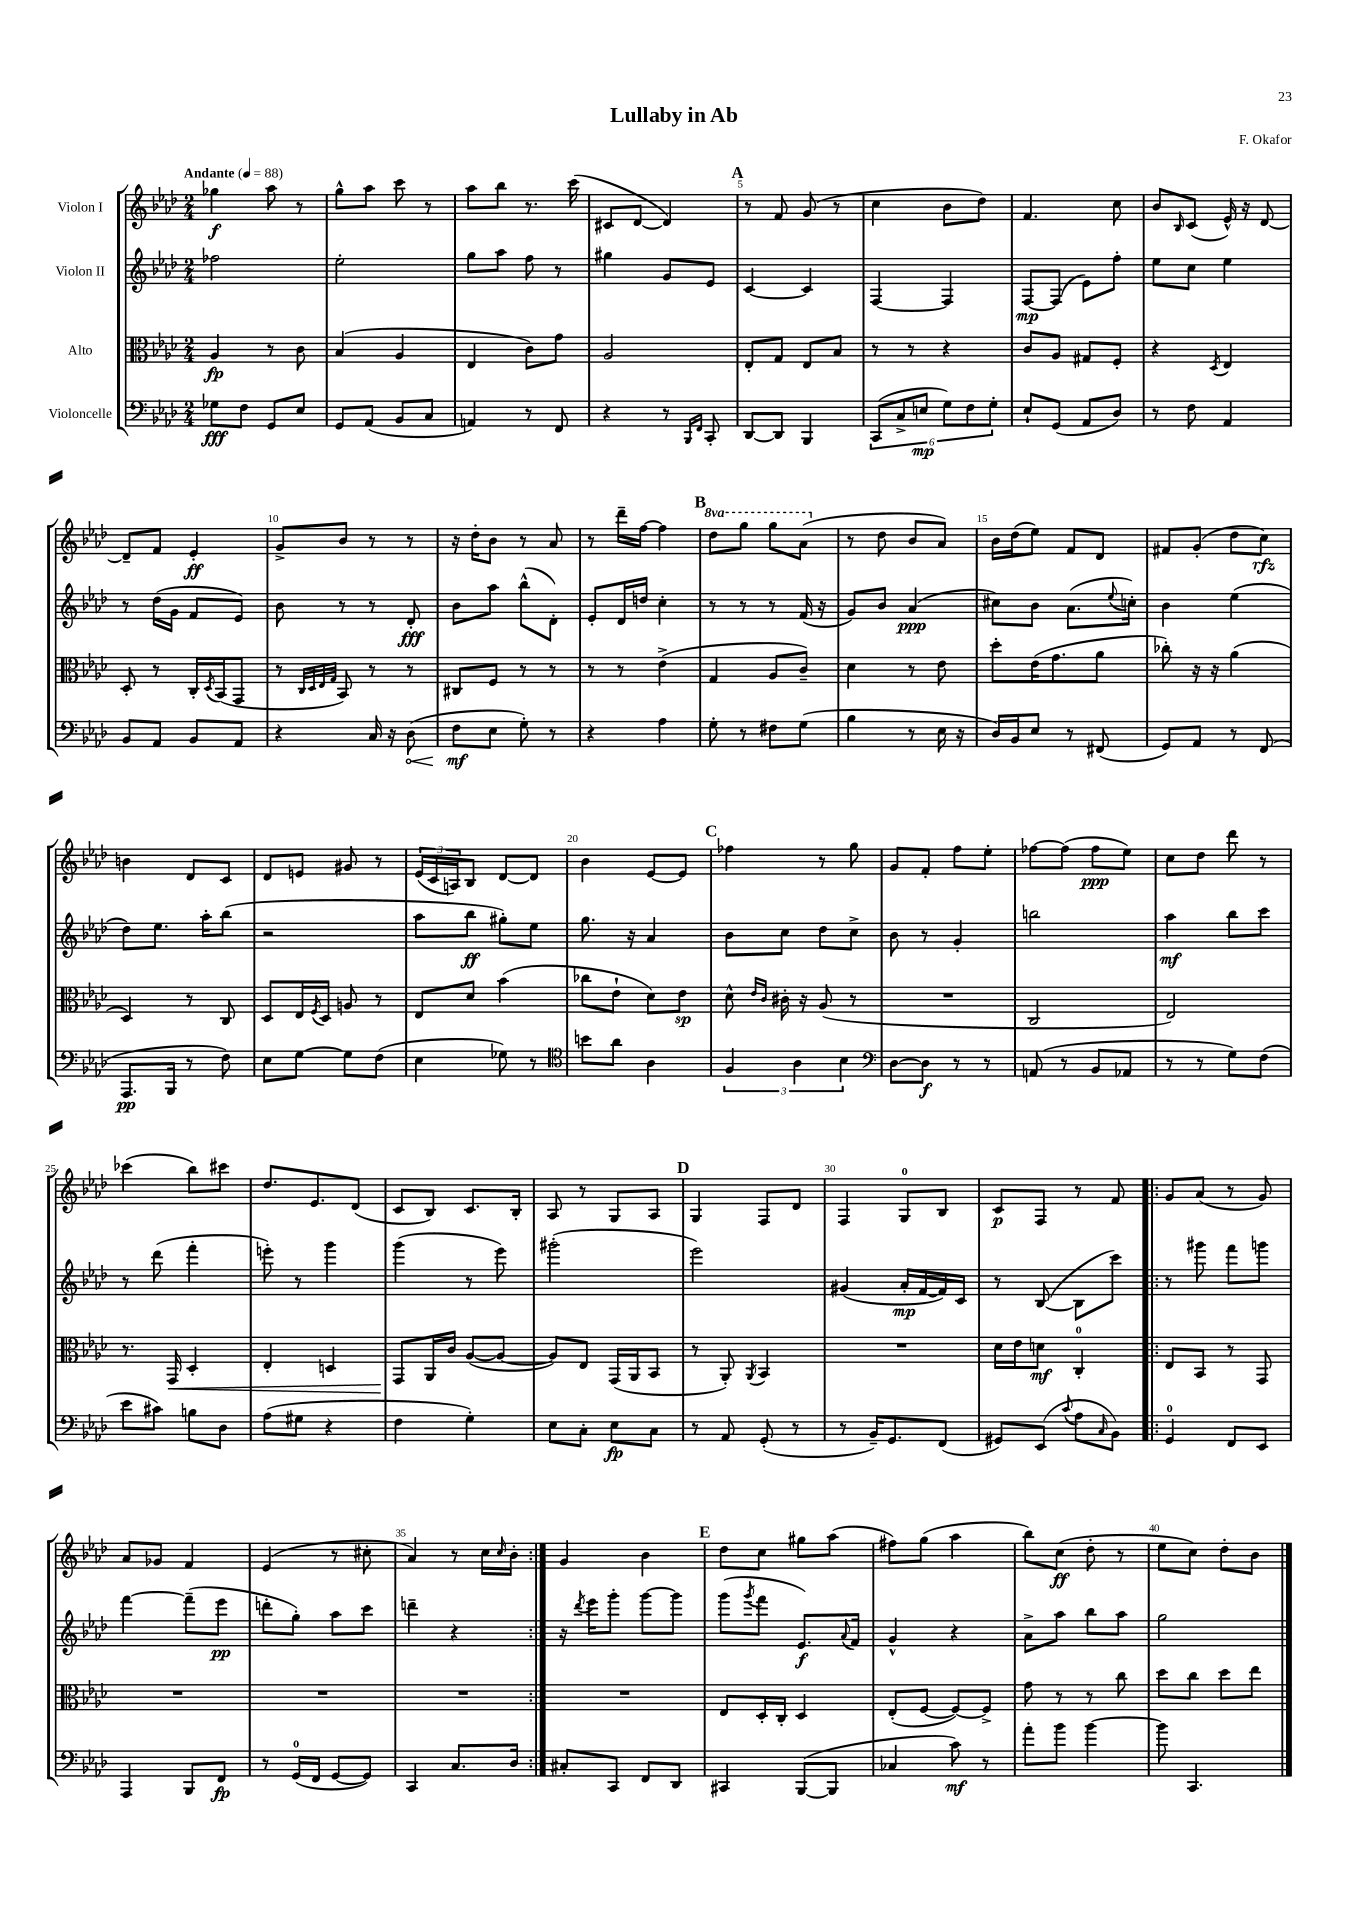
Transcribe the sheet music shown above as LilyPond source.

\header { title = "Lullaby in Ab" composer = "F. Okafor" }
<<
\new StaffGroup <<
\new Staff = "s0" \with { instrumentName = "Violon I" } {
    \clef treble \key aes \major \numericTimeSignature \time 2/4 \set Staff.ottavationMarkups = #ottavation-simple-ordinals \tempo "Andante" 4 = 88
    ges''4\f aes''8 r8 |
    g''8-^ aes''8 c'''8 r8 |
    aes''8 bes''8 r8. c'''16( |
    cis'8 des'8~ des'4) |
    \mark \markup { \bold "A" } r8 f'8 g'8( r8 |
    c''4 bes'8 des''8) |
    f'4. c''8 |
    bes'8 \grace { bes16 } c'8( ees'16-^) r16 des'8~ |
    des'8-- f'8 ees'4-.\ff |
    g'8-> bes'8 r8 r8 |
    r16 des''16-. bes'8 r8 aes'8 |
    r8 des'''16-- f''16~ f''4 |
    \mark \markup { \bold "B" } \ottava #1 des'''8 g'''8 g'''8 aes''8( \ottava #0 |
    r8 des''8 bes'8 aes'8) |
    bes'16 des''16( ees''8) f'8 des'8 |
    fis'8 g'8-.( des''8 c''8\rfz) |
    b'4 des'8 c'8 |
    des'8 e'8 gis'8 r8 |
    \tuplet 3/2 { ees'16( c'16 a16) } bes8 des'8~ des'8 |
    bes'4 ees'8~ ees'8 |
    \mark \markup { \bold "C" } fes''4 r8 g''8 |
    g'8 f'8-. f''8 ees''8-. |
    fes''8~ fes''8( fes''8\ppp ees''8) |
    c''8 des''8 des'''8 r8 |
    ces'''4( bes''8) cis'''8 |
    des''8. ees'8. des'8( |
    c'8 bes8) c'8. bes16-. |
    aes8 r8 g8 aes8 |
    \mark \markup { \bold "D" } g4 f8 des'8 |
    f4 g8-0 bes8 |
    c'8\p f8 r8 f'8 |
    \repeat volta 2 { g'8 aes'8( r8 g'8) |
    aes'8 ges'8 f'4 |
    ees'4( r8 cis''8-. |
    aes'4) r8 c''16 \grace { c''16 } bes'16-. | }
    g'4 bes'4 |
    \mark \markup { \bold "E" } des''8 c''8 gis''8 aes''8( |
    fis''8) g''8( aes''4 |
    bes''8) c''8\ff( des''8-. r8 |
    ees''8 c''8) des''8-. bes'8 \bar "|." |
}
\new Staff = "s1" \with { instrumentName = "Violon II" } {
    \clef treble \key aes \major \numericTimeSignature \time 2/4
    fes''2 |
    ees''2-. |
    g''8 aes''8 f''8 r8 |
    gis''4 g'8 ees'8 |
    \mark \markup { \bold "A" } c'4~ c'4 |
    f4~ f4 |
    f8~\mp f8( ees'8) f''8-. |
    ees''8 c''8 ees''4 |
    r8 des''16( g'16 f'8 ees'8) |
    bes'8 r8 r8 des'8-.\fff |
    bes'8 aes''8 bes''8-^( des'8-.) |
    ees'8-. des'16 d''16 c''4-. |
    \mark \markup { \bold "B" } r8 r8 r8 f'16( r16 |
    g'8) bes'8 aes'4\ppp( |
    cis''8) bes'8 aes'8.( \appoggiatura { ees''8 } c''16-.) |
    bes'4 ees''4( |
    des''8) ees''8. aes''16-. bes''8( |
    r2 |
    aes''8 bes''8\ff gis''8-.) ees''8 |
    g''8. r16 aes'4 |
    \mark \markup { \bold "C" } bes'8 c''8 des''8 c''8-> |
    bes'8 r8 g'4-. |
    b''2 |
    aes''4\mf bes''8 c'''8 |
    r8 des'''8( f'''4-. |
    e'''8-.) r8 g'''4 |
    g'''4( r8 ees'''8) |
    gis'''2-.( |
    \mark \markup { \bold "D" } ees'''2) |
    gis'4( aes'16-.\mp f'16~ f'16) c'16 |
    r8 bes8~( bes8 c'''8) |
    \repeat volta 2 { r8 gis'''8 f'''8 g'''8 |
    f'''4~ f'''8--( ees'''8\pp |
    d'''8-. g''8-.) aes''8 c'''8 |
    d'''4-- r4 | }
    r16 \acciaccatura { des'''8 } ees'''16 g'''8-. g'''8~ g'''8 |
    \mark \markup { \bold "E" } g'''8( \acciaccatura { g'''8 } f'''8 ees'8.\f) \appoggiatura { aes'8 } f'16 |
    g'4-^ r4 |
    aes'8-> aes''8 bes''8 aes''8 |
    g''2 \bar "|." |
}
\new Staff = "s2" \with { instrumentName = "Alto" } {
    \clef alto \key aes \major \numericTimeSignature \time 2/4
    aes4\fp r8 c'8 |
    bes4( aes4 |
    ees4 c'8) g'8 |
    aes2 |
    \mark \markup { \bold "A" } ees8-. g8 ees8 bes8 |
    r8 r8 r4 |
    c'8 aes8 gis8 f8-. |
    r4 \acciaccatura { des8 } ees4 |
    des8-. r8 c16-. \acciaccatura { des8 } bes,16( g,8 |
    r8 \grace { c32 des32 ees32 g32 } bes,8) r8 r8 |
    cis8 f8 r8 r8 |
    r8 r8 ees'4->( |
    \mark \markup { \bold "B" } g4 aes8 c'8--) |
    des'4 r8 ees'8 |
    des''8-. ees'16( g'8. aes'8 |
    ces''8-.) r16 r16 aes'4( |
    des4) r8 c8 |
    des8 ees16 \acciaccatura { f8 } des16 a8 r8 |
    ees8 des'8 bes'4( |
    ces''8 ees'8-! des'8) ees'8\sp |
    \mark \markup { \bold "C" } des'8-^ \grace { ees'16 c'16 } cis'16-. r16 aes8( r8 |
    R2 |
    c2 |
    ees2) |
    r8. g,16\< des4-. |
    ees4-. d4 |
    g,8\! aes,16 c'16 aes8~( aes8~ |
    aes8) ees8 g,16( aes,16 bes,8 |
    \mark \markup { \bold "D" } r8 aes,8-.) \acciaccatura { aes,8 } bes,4 |
    R2 |
    des'16 ees'16 d'8\mf c4-0-. |
    \repeat volta 2 { ees8 bes,8 r8 g,8 |
    R2 |
    R2 |
    R2 | }
    R2 |
    \mark \markup { \bold "E" } ees8 des16-. c16-. des4 |
    ees8-.( f8~ f8~) f8-> |
    g'8 r8 r8 c''8 |
    des''8 c''8 des''8 ees''8 \bar "|." |
}
\new Staff = "s3" \with { instrumentName = "Violoncelle" } {
    \clef bass \key aes \major \numericTimeSignature \time 2/4
    ges8\fff f8 g,8 ees8 |
    g,8 aes,8( bes,8 c8 |
    a,4) r8 f,8 |
    r4 r8 \grace { bes,,16 f,16 } c,8-. |
    \mark \markup { \bold "A" } des,8~ des,8 bes,,4 |
    \tuplet 6/4 { c,8( c8-> e8\mp g8) f8 g8-. } |
    ees8-! g,8( aes,8 des8) |
    r8 f8 aes,4 |
    bes,8 aes,8 bes,8 aes,8 |
    r4 c16 r16 \once \override Hairpin.circled-tip = ##t des8\<( |
    f8\mf\! ees8 g8-.) r8 |
    r4 aes4 |
    \mark \markup { \bold "B" } g8-. r8 fis8 g8( |
    bes4 r8 ees16 r16 |
    des16) bes,16 ees8 r8 fis,8( |
    g,8) aes,8 r8 f,8( |
    aes,,8.\pp bes,,16 r8 f8) |
    ees8 g8~ g8 f8( |
    ees4 ges8) r8 |
    \clef tenor b'8 aes'8 aes4 |
    \mark \markup { \bold "C" } \tuplet 3/2 { f4 aes4 bes4 } |
    \clef bass des8~ des8\f r8 r8 |
    a,8( r8 bes,8 aes,8 |
    r8 r8 g8) f8( |
    ees'8 cis'8) b8 des8 |
    aes8( gis8 r4 |
    f4 g4-.) |
    ees8 c8-. ees8\fp c8 |
    \mark \markup { \bold "D" } r8 aes,8 g,8-.( r8 |
    r8 bes,16--) g,8. f,8( |
    gis,8) ees,8( \appoggiatura { c'8 } aes8 \grace { c16 } bes,8) |
    \repeat volta 2 { g,4-0 f,8 ees,8 |
    aes,,4 bes,,8 f,8\fp |
    r8 g,16-0( f,16 g,8~ g,8) |
    c,4 c8. des16 | }
    cis8-. c,8 f,8 des,8 |
    \mark \markup { \bold "E" } cis,4 bes,,8~( bes,,8 |
    ces4 c'8\mf) r8 |
    aes'8-. bes'8 bes'4~ |
    bes'8 c,4. \bar "|." |
}
>>
>>
\layout { \context { \Score \override BarNumber.break-visibility = ##(#f #t #t) barNumberVisibility = #(every-nth-bar-number-visible 5) } }
